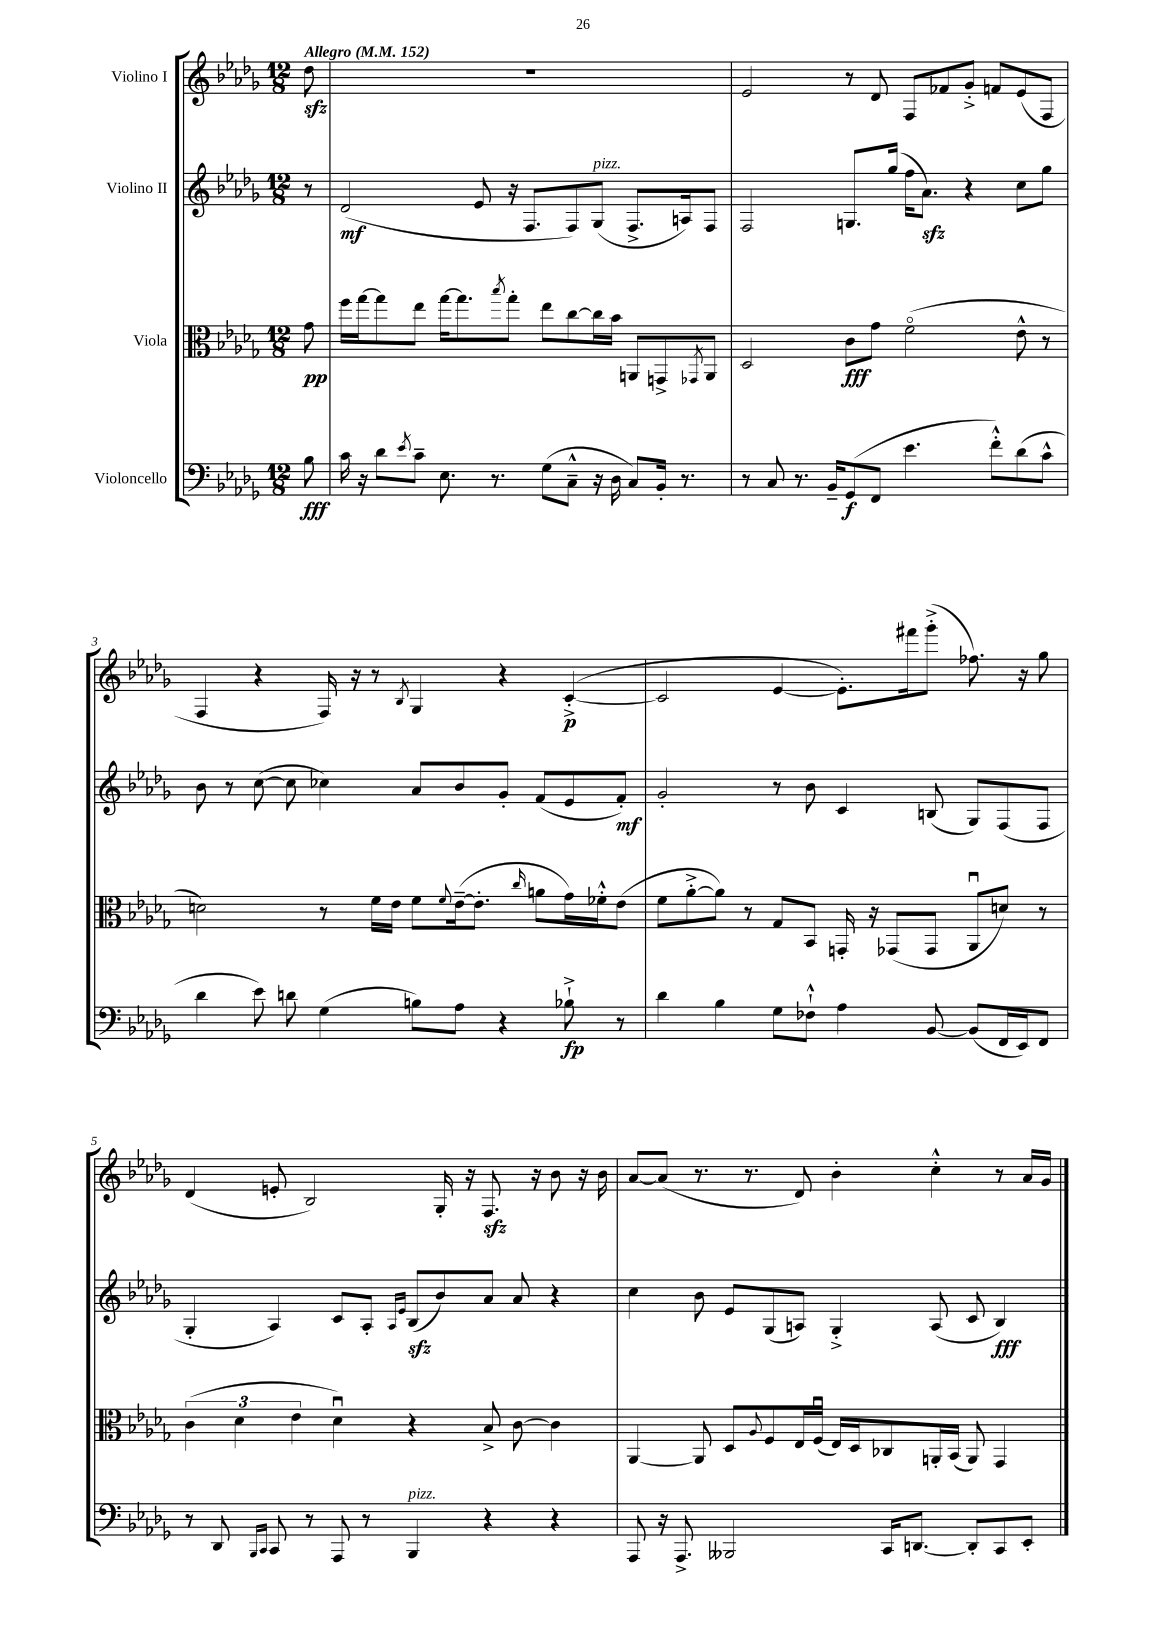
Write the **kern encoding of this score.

**kern	**kern	**kern	**kern
*staff4	*staff3	*staff2	*staff1
*clefF4	*clefC3	*clefG2	*clefG2
*k[b-e-a-d-g-]	*k[b-e-a-d-g-]	*k[b-e-a-d-g-]	*k[b-e-a-d-g-]
*M12/8	*M12/8	*M12/8	*M12/8
*MM152	*MM152	*MM152	*MM152
8B-	8g-	8r	8dd-
=	=	=	=
16c	16ff	(2d-	1.r
16r	[16gg-	.	.
8d-	8gg-]	.	.
8qe-	.	.	.
8c~	8ee-	.	.
8.E-	[16gg-	.	.
.	8.gg-]	.	.
.	.	8e-	.
8.r	.	.	.
.	8qbb-	.	.
.	8gg-'	16r	.
.	.	8.F	.
(8G-	8ee-	.	.
8C~^^	[8cc	8F)	.
16r	16cc]	(8G-	.
16D-	16b-	.	.
8C)	8AA	8.F^	.
16BB-'	8GG^	.	.
8.r	.	16A)	.
.	8qGG-	.	.
.	8AA	8F	.
=	=	=	=
8r	2D-	2F	2e-
8C	.	.	.
8.r	.	.	.
16BB-~	.	.	.
(8GG-	8c	8.G	8r
8FF	8g-	.	8d-
.	.	(16gg-	.
4.e-	(2fo	16ff	8F
.	.	8.a-)	.
.	.	.	8f-
.	.	4r	8g-'^
8f'^^)	.	.	8f
(8d-	8e-^^	8cc	(8e-
8c^^	8r	8gg-	8F
=	=	=	=
4d-	2d)	8b-	4F
.	.	8r	.
8e-)	.	([8cc	4r
8d	.	8cc]	.
(4G-	8r	4cc-)	16F)
.	.	.	16r
.	16f	.	8r
.	16e-	.	.
.	.	.	8qB-
8B)	8f	8a-	4G-
.	8qqf	.	.
8A-	([16e-~	8b-	.
.	8.e-']	.	.
4r	.	8g-'	4r
.	16qqcc	.	.
.	8a	(8f	.
8B-`^	16g-)	8e-	([4c'^
.	16f-'^^	.	.
8r	(8e-	8f')	.
=	=	=	=
4d-	8f	2g-'	2c]
.	[8a-'^	.	.
4B-	8a-])	.	.
.	8r	.	.
8G-	8G-	8r	[4e-
8F-`^^	8BB-	8b-	.
4A-	16GG'	4c	8.e-'])
.	16r	.	.
.	(8GG-	.	.
.	.	.	16fff#
[8BB-	8GG-	(8B	(8ggg-'^
(8BB-]	8AA-u	8G-)	8.ff-)
16FF	8d)	(8F	.
16EE-)	.	.	16r
8FF	8r	8F	8gg-
=	=	=	=
8r	(6c	4G-'	(4d-
8DD-	.	.	.
.	6d-	.	.
16qqBBB-	.	.	.
16qqCC	.	.	.
8CC	.	4A-)	8e'
.	6e-	.	.
8r	.	.	2B-)
8AAA-	4d-u)	8c	.
8r	.	8A-'	.
.	.	16qqA-	.
.	.	16qqe-	.
4BBB-	4r	(8B-	.
.	.	8b-)	16G-'
.	.	.	16r
4r	8B-^	8a-	8.F
.	[8c	8a-	.
.	.	.	16r
4r	4c]	4r	8b-
.	.	.	16r
.	.	.	16b-
=	=	=	=
8AAA-	[4AA-	4cc	[8a-
16r	.	.	(8a-]
8.AAA-^	.	.	.
.	8AA-]	8b-	8.r
2BBB--	8D-	8e-	.
.	.	.	8.r
.	8qqA-	.	.
.	8F	(8G-	.
.	16E-	8A)	8d-)
.	(16Fu	.	.
.	16E-)	4G-'^	4b-'
.	16D-	.	.
16CC	8C-	.	.
[8.DD	.	.	.
.	16AA'	(8A	4cc'^^
.	(16BB-	.	.
8DD']	8AA)	8c	.
8CC	4GG-	4B-)	8r
8EE-'	.	.	16a-
.	.	.	16g-
==	==	==	==
*-	*-	*-	*-
